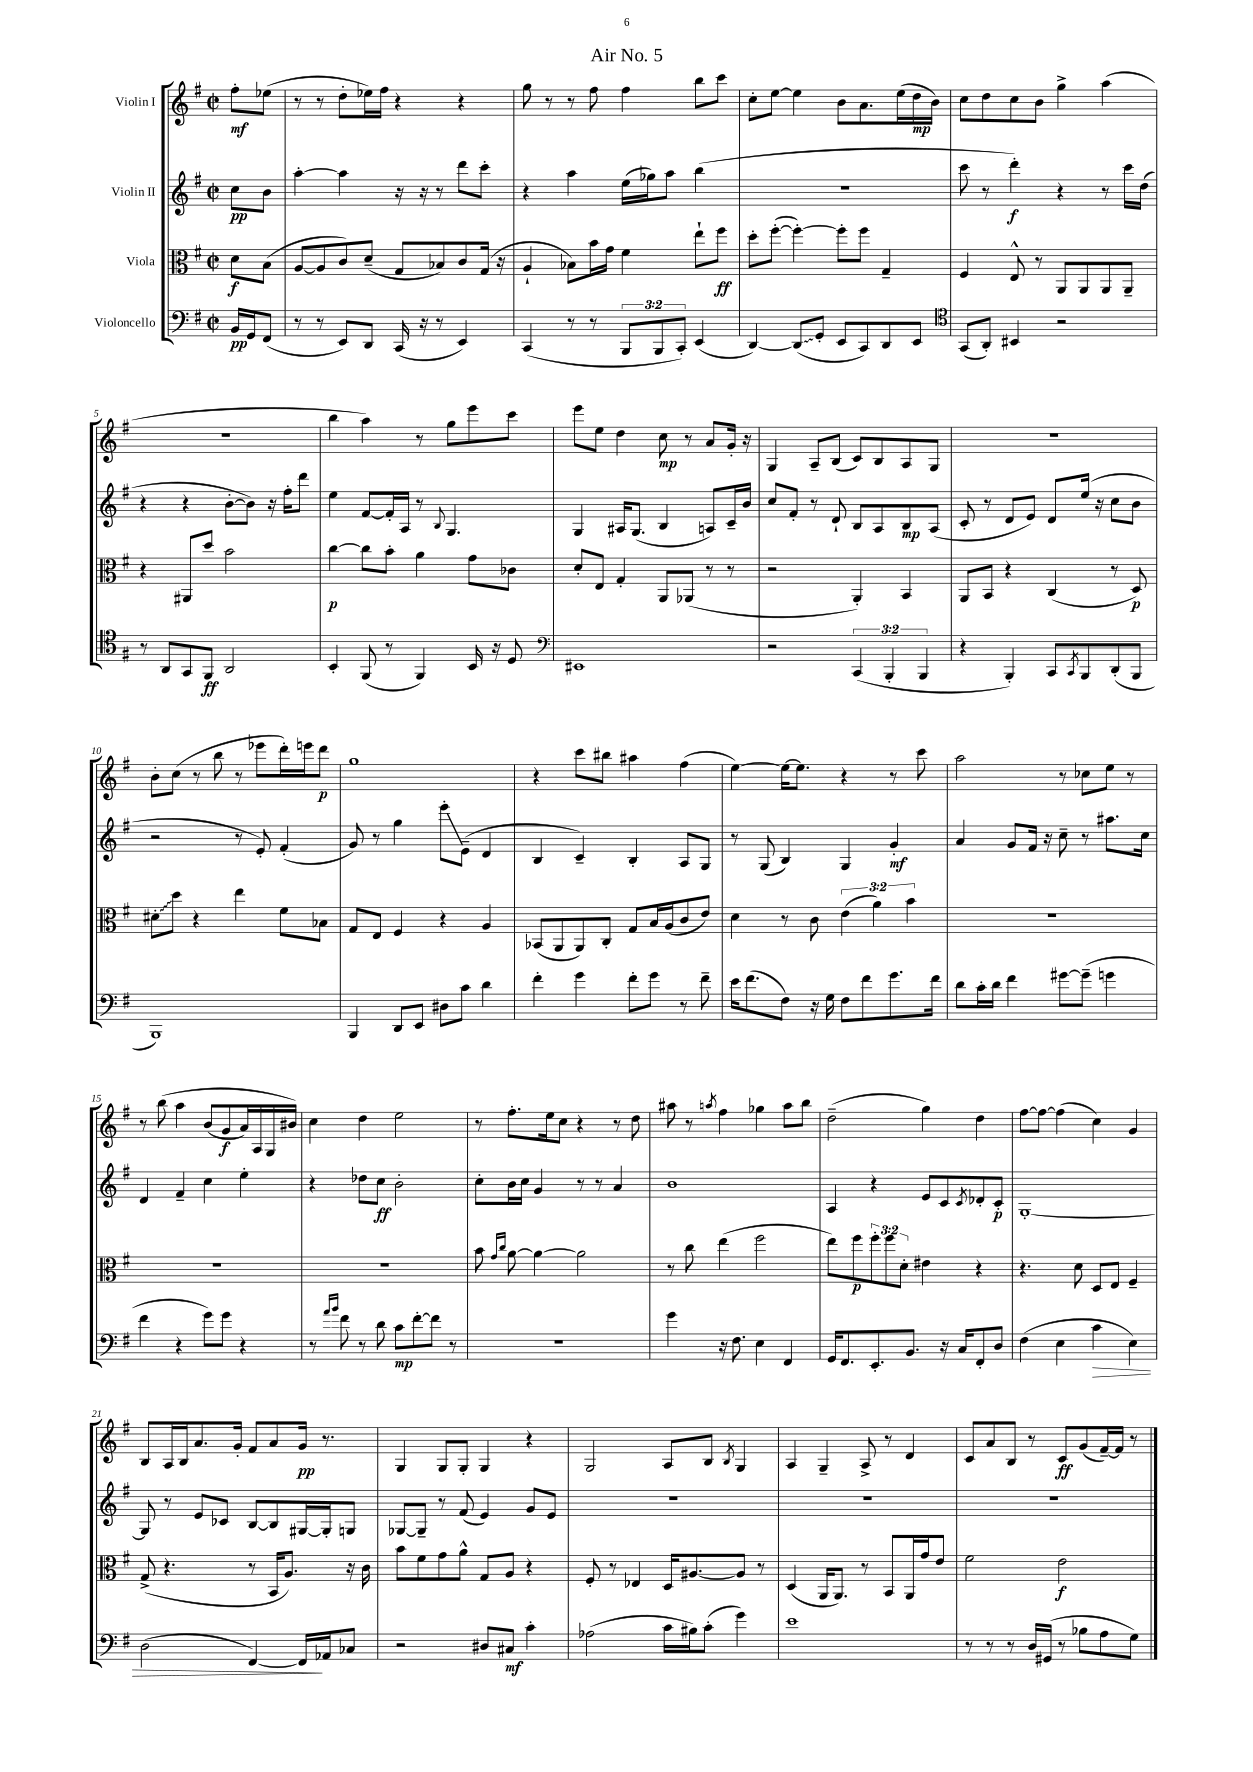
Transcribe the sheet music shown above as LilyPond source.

\header { title = "Air No. 5" }
<<
\new StaffGroup <<
\new Staff = "s0" \with { instrumentName = "Violin I" } {
    \clef treble \key g \major \defaultTimeSignature \time 2/2 \partial 4
    fis''8-.\mf ees''8( |
    r8 r8 d''8-. ees''16) fis''16 r4 r4 |
    g''8 r8 r8 fis''8 fis''4 b''8 c'''8 |
    c''8-. e''8~ e''4 b'8 a'8. e''16( d''16\mp b'16) |
    c''8 d''8 c''8 b'8 g''4-> a''4( |
    R1 |
    b''4 a''4) r8 g''8 e'''8 c'''8 |
    e'''8 e''8 d''4 c''8\mp r8 a'8 g'16-. r16 |
    g4 a8-- b8( c'8) b8 a8 g8 |
    R1 |
    b'8-. c''8( r8 b''8 r8 ees'''8 d'''16-.) e'''16 d'''8\p |
    g''1 |
    r4 c'''8 bis''8 ais''4 fis''4( |
    e''4~) e''16~ e''8. r4 r8 c'''8 |
    a''2 r8 ces''8 e''8 r8 |
    r8 b''8\( a''4 b'8( g'8\f a'16) a16 g16 bis'16\) |
    c''4 d''4 e''2 |
    r8 fis''8.-. e''16 c''8 r4 r8 d''8 |
    ais''8 r8 \acciaccatura { a''8 } fis''4 ges''4 a''8 b''8 |
    d''2--( g''4) d''4 |
    fis''8~ fis''8~ fis''4( c''4) g'4 |
    b8 a16 b16 a'8. g'16-. fis'8 a'8 g'16\pp r8. |
    g4 g8 g8-. g4 r4 |
    g2 a8 b8 \acciaccatura { b8 } g4 |
    a4 g4-- a8-> r8 d'4 |
    c'8 a'8 b8 r8 c'8\ff g'8( fis'16~--) fis'16 r8 \bar "|." |
}
\new Staff = "s1" \with { instrumentName = "Violin II" } {
    \clef treble \key g \major \defaultTimeSignature \time 2/2 \partial 4
    c''8\pp b'8 |
    a''4~-. a''4 r16 r16 r8 d'''8 c'''8-. |
    r4 a''4 e''16( ges''16) a''8 b''4( |
    r1 |
    c'''8 r8 d'''4-.\f) r4 r8 c'''16 d''16( |
    r4 r4 b'8~-. b'8) r16 fis''16-. d'''8 |
    e''4 fis'8~ fis'16-. a16 r8 \appoggiatura { b8 } g4. |
    g4 ais16 g8.( b4 a8) c'16-- b'16 |
    c''8 fis'8-. r8 d'8-! b8 a8 b8\mp a8( |
    c'8-. r8 d'8 e'8) d'8 e''16( r16 c''8 b'8 |
    r2 r8 e'8-.) fis'4-.( |
    g'8) r8 g''4 e'''8-.\glissando e'8--( d'4 |
    b4 c'4--) b4-. a8 g8 |
    r8 g8( b4) g4 g'4-.\mf |
    a'4 g'8 fis'16 r16 c''8-- r8 ais''8. c''16 |
    d'4 fis'4-- c''4 e''4-. |
    r4 des''8 c''8\ff b'2-. |
    c''8-. b'16 c''16 g'4 r8 r8 a'4 |
    b'1 |
    a4 r4 e'8 c'8 \acciaccatura { c'8 } des'8-. c'8-.\p |
    g1~-. |
    g8 r8 e'8 ces'8 b8~ b8 gis16~ gis16-. g8 |
    ges8~ ges8-- r8 fis'8( e'4) g'8 e'8 |
    R1 |
    R1 |
    R1 \bar "|." |
}
\new Staff = "s2" \with { instrumentName = "Viola" } {
    \clef alto \key g \major \defaultTimeSignature \time 2/2 \override Staff.TupletNumber.text = #tuplet-number::calc-fraction-text \partial 4
    d'8\f b8( |
    a8~ a8 c'8) d'8--( g8 bes8) c'8 g16( r16 |
    a4-! bes8) b'16 g'16 fis'4 e''8-! fis''8\ff |
    d''8-. fis''8~-.( fis''4~-.) fis''8-. fis''8 g4-- |
    fis4 e8-^ r8 a,8 a,8 a,8 a,8-- |
    r4 ais,8 d''8 b'2 |
    c''4~\p c''8 b'8-. a'4 g'8 ces'8 |
    d'8-. e8 g4-. a,8 aes,8( r8 r8 |
    r2 a,4-.) b,4 |
    a,8 b,8 r4 c4( r8 d8\p) |
    \once \override Glissando.style = #'zigzag dis'8-.\glissando d''8 r4 e''4 fis'8 bes8 |
    g8 e8 fis4 r4 a4 |
    bes,8( a,8 a,8) c8-. g8 b16 a16( c'8 e'8) |
    d'4 r8 c'8 \tuplet 3/2 { e'4( a'4) b'4 } |
    R1 |
    R1 |
    R1 |
    b'8 \grace { g'16 c''16 } a'8~ a'4~ a'2 |
    r8 c''8 e''4( fis''2 |
    e''8) fis''8\p \tuplet 3/2 { fis''8-. fis''8 d'8-. } eis'4 r4 |
    r4. d'8 d8 e8 fis4-- |
    g8->( r4. r8 b,16 a8.) r16 c'16 |
    b'8 fis'8 g'8 a'8-^ g8 a8 r4 |
    fis8-. r8 ees4 d16 ais8.~ ais8 r8 |
    d4( a,16 a,8.) r8 b,8 a,16 g'16 e'8 |
    fis'2 e'2\f \bar "|." |
}
\new Staff = "s3" \with { instrumentName = "Violoncello" } {
    \clef bass \key g \major \defaultTimeSignature \time 2/2 \override Staff.TupletNumber.text = #tuplet-number::calc-fraction-text \partial 4
    b,16\pp g,16 fis,8( |
    r8 r8 e,8) d,8 c,16( r16 r8 e,4) |
    c,4( r8 r8 \tuplet 3/2 { b,,8 b,,8 c,8-.) } e,4( |
    d,4~) \once \override Glissando.style = #'zigzag d,8\glissando( g,8-. e,8 c,8) d,8 e,8 |
    \clef tenor g,8( a,8-.) bis,4 r2 |
    r8 a,8 g,8 fis,8\ff a,2 |
    b,4-. fis,8( r8 fis,4) b,16 r16 d8 |
    \clef bass eis,1 |
    r2 \tuplet 3/2 { c,4( b,,4-. b,,4 } |
    r4 b,,4-.) c,8 \acciaccatura { c,8 } b,,8 d,8-.( b,,8 |
    b,,1) |
    b,,4 d,8 e,8 dis8 c'8 d'4 |
    fis'4-. g'4 fis'8-. g'8 r8 fis'8-- |
    e'16 fis'8.( fis8) r16 g16 fis8 fis'8 g'8. fis'16 |
    d'8 c'16-. d'16 fis'4 gis'8~ gis'8--( g'4 |
    fis'4 r4 g'8) g'8 r4 |
    r8 \grace { a'16 b'16 } fis'8 r8 d'8 c'8\mp fis'8~-. fis'8 r8 |
    R1 |
    g'4 r16 fis8. e4 fis,4 |
    g,16 fis,8. e,8.-. b,8. r16 c16 fis,8-. d8 |
    fis4( e4 c'4\> e4) |
    d2( fis,4~) fis,16\! aes,16 ces8 |
    r2 dis8 cis8\mf c'4-. |
    aes2( c'16 bis16) c'8-.( g'4) |
    e'1 |
    r8 r8 r8 d16 gis,16( r8 bes8 a8 g8) \bar "|." |
}
>>
>>
